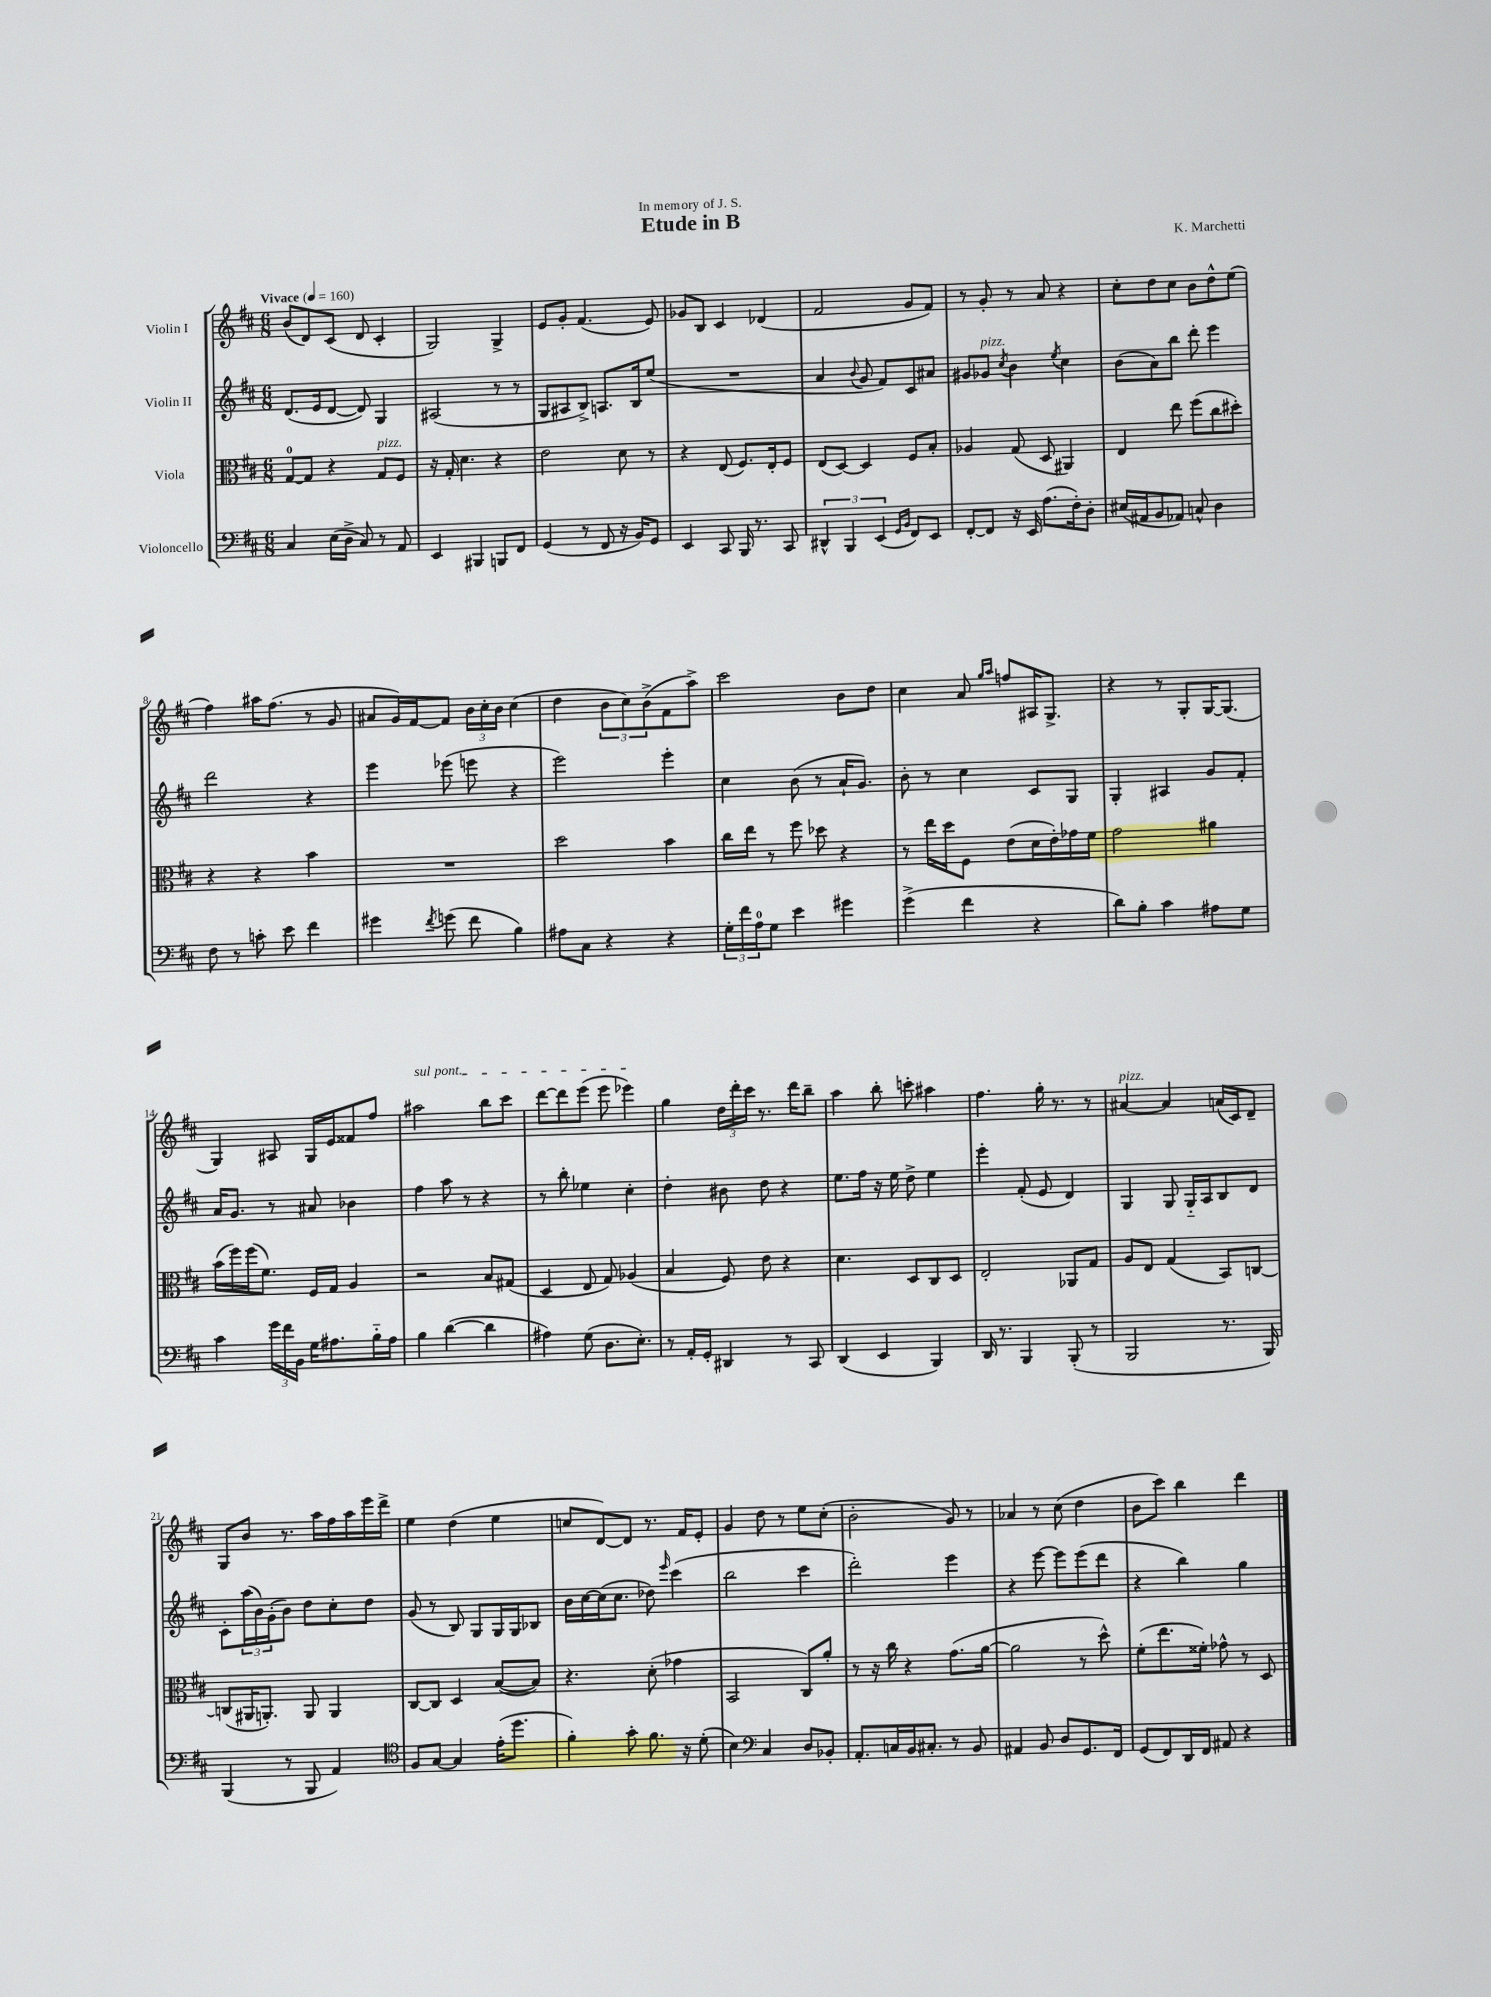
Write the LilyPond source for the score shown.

\header { title = "Etude in B" composer = "K. Marchetti" dedication = "In memory of J. S." }
<<
\new StaffGroup <<
\new Staff = "s0" \with { instrumentName = "Violin I" } {
    \clef treble \key d \major \numericTimeSignature \time 6/8 \tempo "Vivace" 4 = 160
    b'8( d'8) cis'8( d'8 cis'4-. |
    g2) g4-> |
    e'8 g'8-. fis'4.( e'8) |
    ges'8 b8 cis'4 des'4( |
    fis'2 g'8 fis'8) |
    r8 g'8-. r8 a'8 r4 |
    cis''8-. d''8 cis''8 b'8 d''8-^ e''8( |
    fis''4) ais''16 fis''8.( r8 g'8 |
    ais'8 g'16) fis'16~ fis'8 \tuplet 3/2 { b'16 cis''16-. b'16 } cis''4( |
    d''4 \tuplet 3/2 { b'8 cis''8) b'8->( } fis'8 a''8->) |
    cis'''2 b'8 d''8 |
    cis''4 a'8 \grace { g''16 a''16 } f''8 ais16 g8.-> |
    r4 r8 g8-. g16~ g8.( |
    g4) ais8 g16 e'16 fisis'8 fis''8 |
    \once \override TextSpanner.bound-details.left.text = \markup { \italic "sul pont." } ais''2\startTextSpan b''8 cis'''8 |
    d'''8~ d'''8 e'''8( e'''8 ees'''4\stopTextSpan) |
    g''4 \tuplet 3/2 { d''16 d'''16-. cis'''16 } r8. d'''16 b''8-- |
    a''4 b''8-. c'''8-. ais''4 |
    fis''4. g''16-. r8. r8 |
    ais'4~^\markup { \italic "pizz." } ais'4 a'16( cis'16) d'8-- |
    g8 b'8 r8. a''16 fis''16 a''16 e'''16 d'''16-> |
    e''4 d''4( e''4 |
    c''8 d'8~) d'8 r8. fis'16 e'8-. |
    g'4 d''8 r8 e''8 cis''8-.( |
    b'2-. g'8) r8 |
    aes'4 r8 cis''8( d''4 |
    b'8 cis'''8) b''4 d'''4 \bar "|." |
}
\new Staff = "s1" \with { instrumentName = "Violin II" } {
    \clef treble \key d \major \numericTimeSignature \time 6/8
    d'8.( e'16 d'8~ d'8) g4 |
    ais2( r8 r8 |
    g8 ais8 b8->) a8. b16 e''8( |
    R2. |
    a'4 \appoggiatura { b'8 } g'8 fis'8) cis'8 ais'8 |
    gis'8 ges'8^\markup { \italic "pizz." } \acciaccatura { cis''8 } b'4 \acciaccatura { e''8 } cis''4 |
    b'8( a'8) b''8 d'''8-. e'''4 |
    d'''2 r4 |
    e'''4 ees'''8( e'''8 r4 |
    e'''2) e'''4-. |
    cis''4 b'8( r8 a'16-! g'8.) |
    b'8-. r8 cis''4 cis'8 g8 |
    g4-. ais4 g'8 fis'8-. |
    a'16 g'8. r8 ais'8 bes'4 |
    fis''4 a''8 r8 r4 |
    r8 b''8-. ees''4 cis''4-. |
    d''4-. bis'8 d''8 r4 |
    e''8. fis''16 r16 e''16 d''8-> e''4 |
    e'''4-. fis'8-.( e'8 d'4) |
    g4 g8 g16-_ a16 b8 d'8 |
    cis'8-. \tuplet 3/2 { a''16( b'16) g'16-.( } b'8) d''8 cis''8-. d''8 |
    g'8( r8 b8) g8 g16 g16 bes8 |
    b'16 cis''16~ cis''16( cis''8. des''8) \grace { e'''16 } cis'''4( |
    b''2 cis'''4 |
    d'''2-.) e'''4 |
    r4 e'''8~ e'''8 e'''8( d'''8 |
    r4 b''4) g''4 \bar "|." |
}
\new Staff = "s2" \with { instrumentName = "Viola" } {
    \clef alto \key d \major \numericTimeSignature \time 6/8
    g8-0~ g8 r4 g8^\markup { \italic "pizz." } fis8 |
    r16 g16-. d'4. r4 |
    e'2 d'8 r8 |
    r4 e8( fis8.) e16-. fis8 |
    e8( d8~) d4 fis8 b8-. |
    aes4 g8( d8 ais,4) |
    e4 e''8 fis''8( cis''8 dis''8-.) |
    r4 r4 b'4 |
    R2. |
    d''2 b'4 |
    cis''16 e''16 r8 fis''8 des''8 r4 |
    r8 e''16 d''16 fis8 e'8( d'16 e'16-.) ges'16 fis'16 |
    g'2 ais'4 |
    b'16( fis''16) fis''16( fis'8.) fis16 g16 a4 |
    r2 b8 gis8( |
    d4 e8 g8) aes4( |
    b4 fis8) e'8 r4 |
    d'4. d8 cis8 d8 |
    e2-. aes,8 g8 |
    a8 e8 g4( b,8) c8~ |
    c8( ais,16 a,8.-.) a,8 a,4 |
    cis8~ cis8 d4 b8~( b8) |
    r4. d'8-.( ges'4 |
    b,2 cis8) a'8-. |
    r8 r16 cis''16 r4 g'8.( a'16~ |
    a'2 r8 d''8-^) |
    fis'8-.( e''8. fisis'16-.) ges'8-^ r8 d8 \bar "|." |
}
\new Staff = "s3" \with { instrumentName = "Violoncello" } {
    \clef bass \key d \major \numericTimeSignature \time 6/8
    cis4 e16( d16-> cis8) r8 a,8 |
    e,4 bis,,4 b,,8 fis,8 |
    g,4( r8 fis,8 r16 b,16) g,8 |
    e,4 cis,8 b,,16 r8. cis,8 |
    \tuplet 3/2 { dis,4-^ b,,4 e,4( } \grace { g,16 b,16 } fis,8) e,8 |
    fis,8~-. fis,8 r16 e,16 a8.( fis16-.) d8-. |
    eis16( ais,16 b,8 aes,8) c8-^ d4 |
    fis8 r8 c'8-. e'8 fis'4 |
    gis'4 \acciaccatura { fis'8 } g'8( fis'8 b4) |
    ais8 cis8 r4 r4 |
    \tuplet 3/2 { g16-. fis'16 a16-0 } g8 e'4 gis'4 |
    g'4->( fis'4 r4 |
    d'8) b8-. cis'4 ais8 g8 |
    cis'4 \tuplet 3/2 { g'16 fis'16 b,16 } g16 ais8. b16-_ ais16 |
    b4 d'4~( d'4 |
    ais4) g8( d8. e8.-.) |
    r8 a,16-. g,16-. dis,4 r8 cis,8 |
    d,4( e,4 b,,4) |
    d,16 r8. b,,4 b,,8-.( r8 |
    b,,2 r8. b,,16) |
    b,,4( r8 b,,8 a,4) |
    \clef tenor fis8 g8~ g4 e'16-.( d''8. |
    fis'4-.) g'8-. fis'8. r16 d'8-.( |
    b4) \clef bass cis4 d8 bes,8-. |
    a,8.-. c16 b,16 cis8.-. r8 b,8 |
    ais,4 b,8 d8 g,8. fis,16 |
    g,8( fis,8) d,16 fis,16 ais,8 r4 \bar "|." |
}
>>
>>
